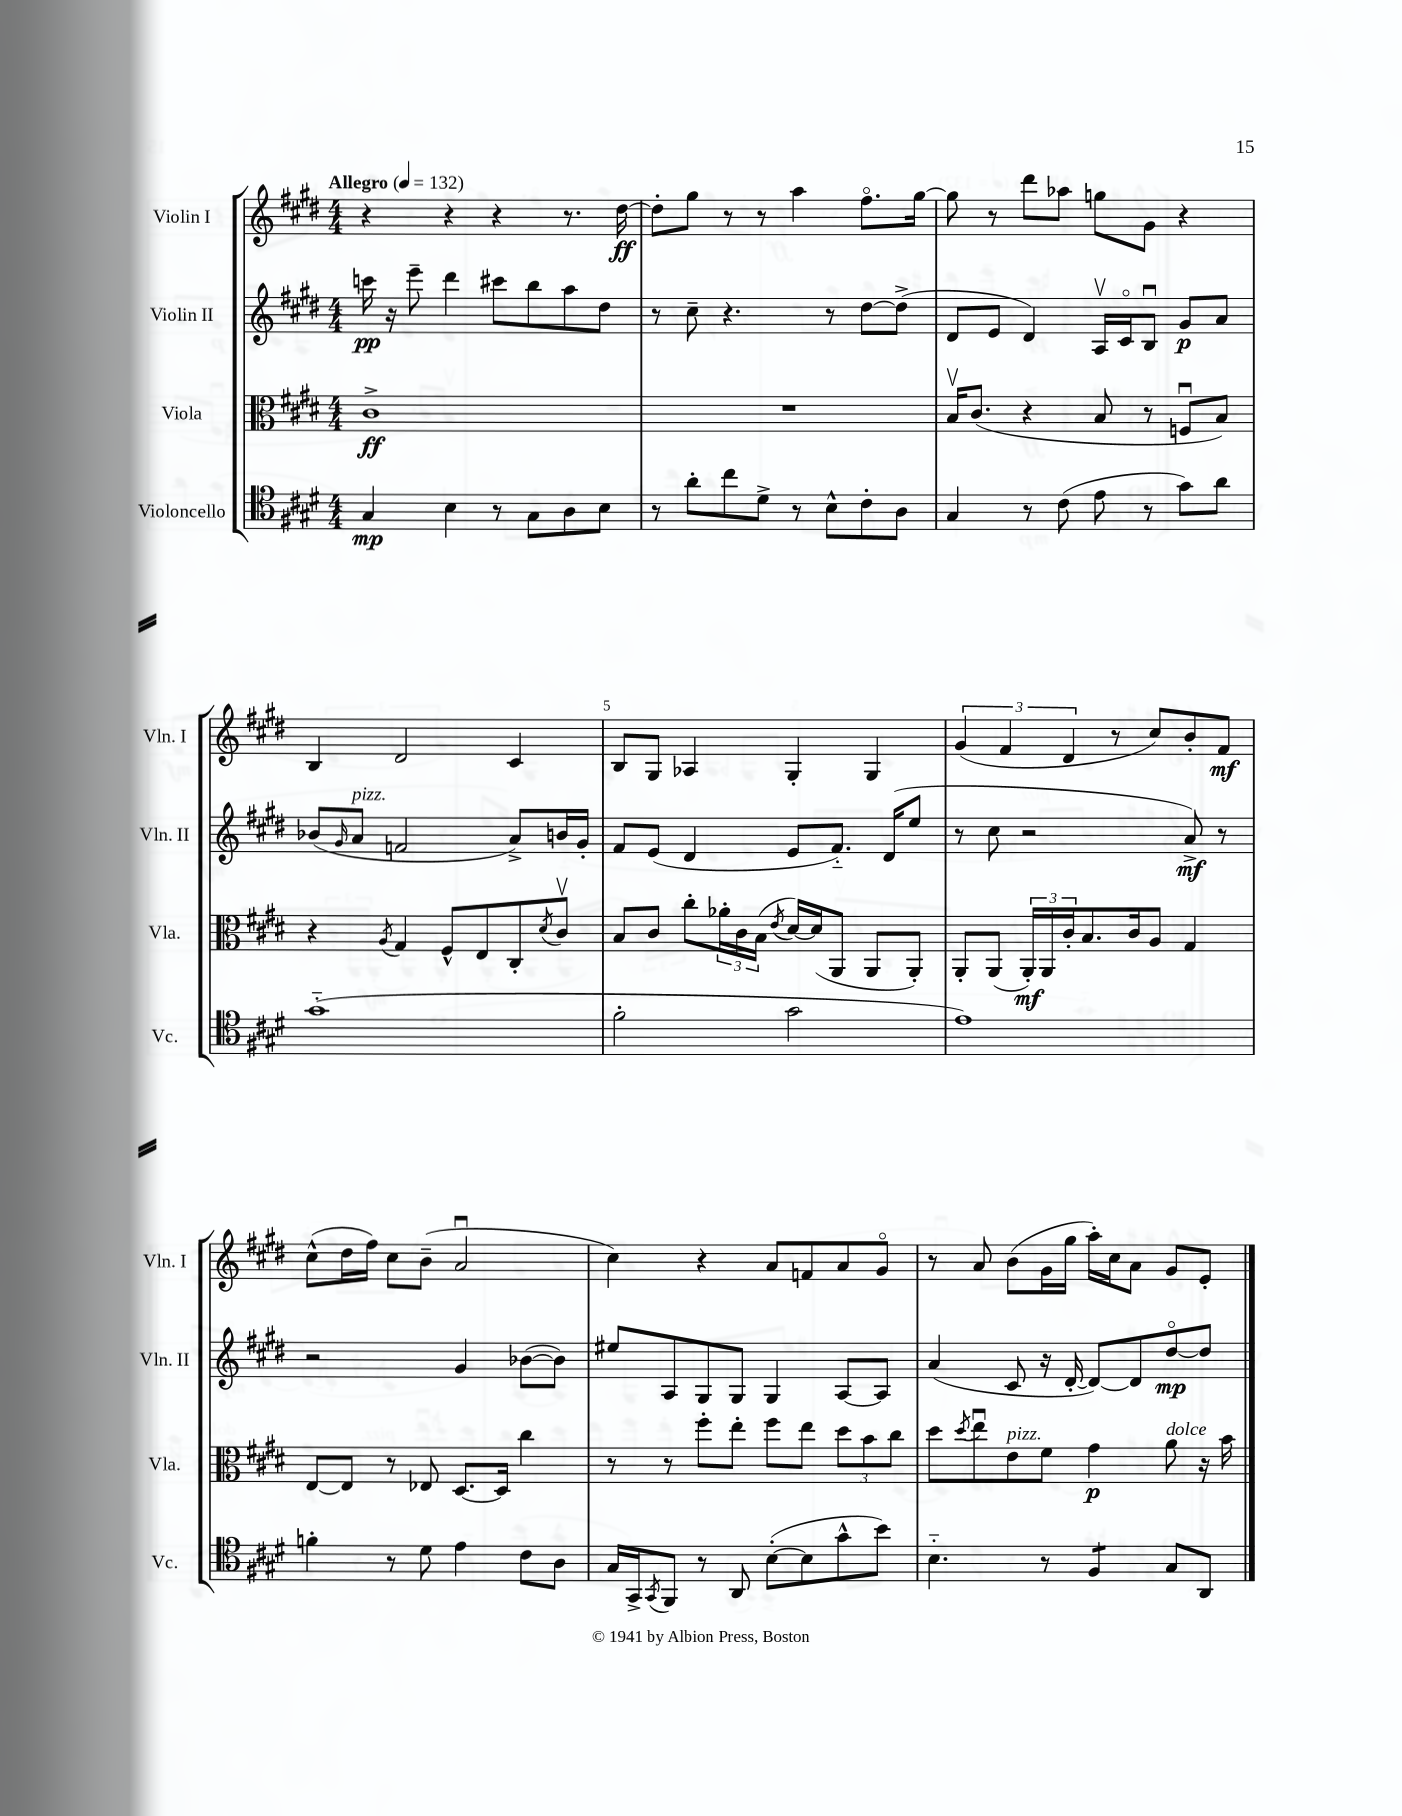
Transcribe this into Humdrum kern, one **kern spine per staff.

**kern	**kern	**kern	**kern
*staff4	*staff3	*staff2	*staff1
*clefC4	*clefC3	*clefG2	*clefG2
*k[f#c#g#d#]	*k[f#c#g#d#]	*k[f#c#g#d#]	*k[f#c#g#d#]
*M4/4	*M4/4	*M4/4	*M4/4
*MM132	*MM132	*MM132	*MM132
4G#/	1c#^	16ccc\	4r
.	.	16r	.
.	.	8eee~\	.
4B\	.	4ddd#\	4r
8r	.	8ccc#\L	4r
8G#\L	.	8bb\	.
8A\	.	8aa\	8.r
8B\J	.	8dd#\J	.
.	.	.	[16dd#\
=	=	=	=
8r	1r	8r	8dd#'\]L
8a'\L	.	8cc#~\	8gg#\J
8cc#\	.	4.r	8r
8d#^\J	.	.	8r
8r	.	.	4aa\
8B^^\L	.	8r	.
8c#'\	.	[8dd#\L	8.ff#o\L
8A\J	.	(8dd#^\]J	.
.	.	.	[16gg#\Jk
=	=	=	=
4G#/	16Bv/LK	8d#/L	8gg#\]
.	(8.c#/J	.	.
.	.	8e/J	8r
8r	4r	4d#/)	8ddd#\L
(8c#\	.	.	8aa-\J
8e\	8B/	16Av/LL	8gg\L
.	.	16c#o/J	.
8r	8r	8Bu/J	8g#\J
8g#\L)	8Fu/L	8g#/L	4r
8a\J	8B/J)	8a/J	.
=	=	=	=
(1g#'~	4r	(8b-/L	4B/
.	.	16qqg#/	.
.	.	8a/J	.
.	8qA/	.	.
.	4G#/	2f/	2d#/
.	8F#^^/L	.	.
.	8E/	.	.
.	8C#'/	8a^/L)	4c#/
.	8qd#/	.	.
.	8c#v/J	16b/L	.
.	.	16g#'/JJ	.
=	=	=	=
2f#'\	8B/L	8f#/L	8B/L
.	8c#/J	(8e/J	8G#/J
.	8cc#'\L	4d#/	4A-/
.	24a-'\L	.	.
.	24c#\	.	.
.	(24B\JJ	.	.
.	8qe/	.	.
2g#\	[16d#/LL)	8e/L	4G#'/
.	(16d#/]J	.	.
.	8AA/J	8.f#'~/J)	.
.	8AA/L	.	4G#/
.	.	(16d#/LK	.
.	8AA'/J)	8ee/J	.
=	=	=	=
1e)	8AA'/L	8r	(6g#/
.	(8AA/J	8cc#\	.
.	.	.	6f#/
.	24AA'/LL)	2r	.
.	24AA/	.	.
.	24c#'/J	.	6d#/
.	8.B/	.	.
.	.	.	8r
.	16c#/k	.	.
.	8A/J	.	8cc#/L)
.	4G#/	8a^/)	8b'/
.	.	8r	8f#/J
=	=	=	=
4f'\	[8E/L	2r	(8cc#^^\L
.	8E/]J	.	16dd#\L
.	.	.	16ff#\JJ)
8r	8r	.	8cc#\L
8d#\	8E-/	.	(8b~\J
4e\	[8.D#/L	4g#/	2au/
.	16D#/]Jk	.	.
8c#\L	4cc#\	([8b-\L	.
8A\J	.	8b-\]J)	.
=	=	=	=
16G#/LL	8r	8ee#/L	4cc#\)
16GG#^/J	.	.	.
8qGG#/	.	.	.
8FF#/J	8r	8A/	.
8r	8ff#'\L	8G#/	4r
8AA/	8ee'\J	8G#/J	.
([8B'\L	8ff#\L	4G#/	8a/L
8B\]	8ee\J	.	8f/
8g#^^\	12dd#\L	[8A/L	8a/
.	12b\	.	.
8b\J)	.	8A/]J	8g#o/J
.	12cc#\J	.	.
=	=	=	=
4.B'~\	8dd#\L	(4a/	8r
.	8qdd#/	.	.
.	8eeu\	.	8a/
.	8e\	8c#/	(8b\L
8r	8f#\J	16r	16g#\L
.	.	[16d#'/	16gg#\JJ
4F#/	4g#\	8d#/_L)	16aa'\LL)
.	.	.	16cc#\J
.	.	8d#/]	8a\J
8G#/L	8a\	[8dd#o/	8g#/L
8AA/J	16r	8dd#/]J	8e'/J
.	16b\	.	.
==	==	==	==
*-	*-	*-	*-
